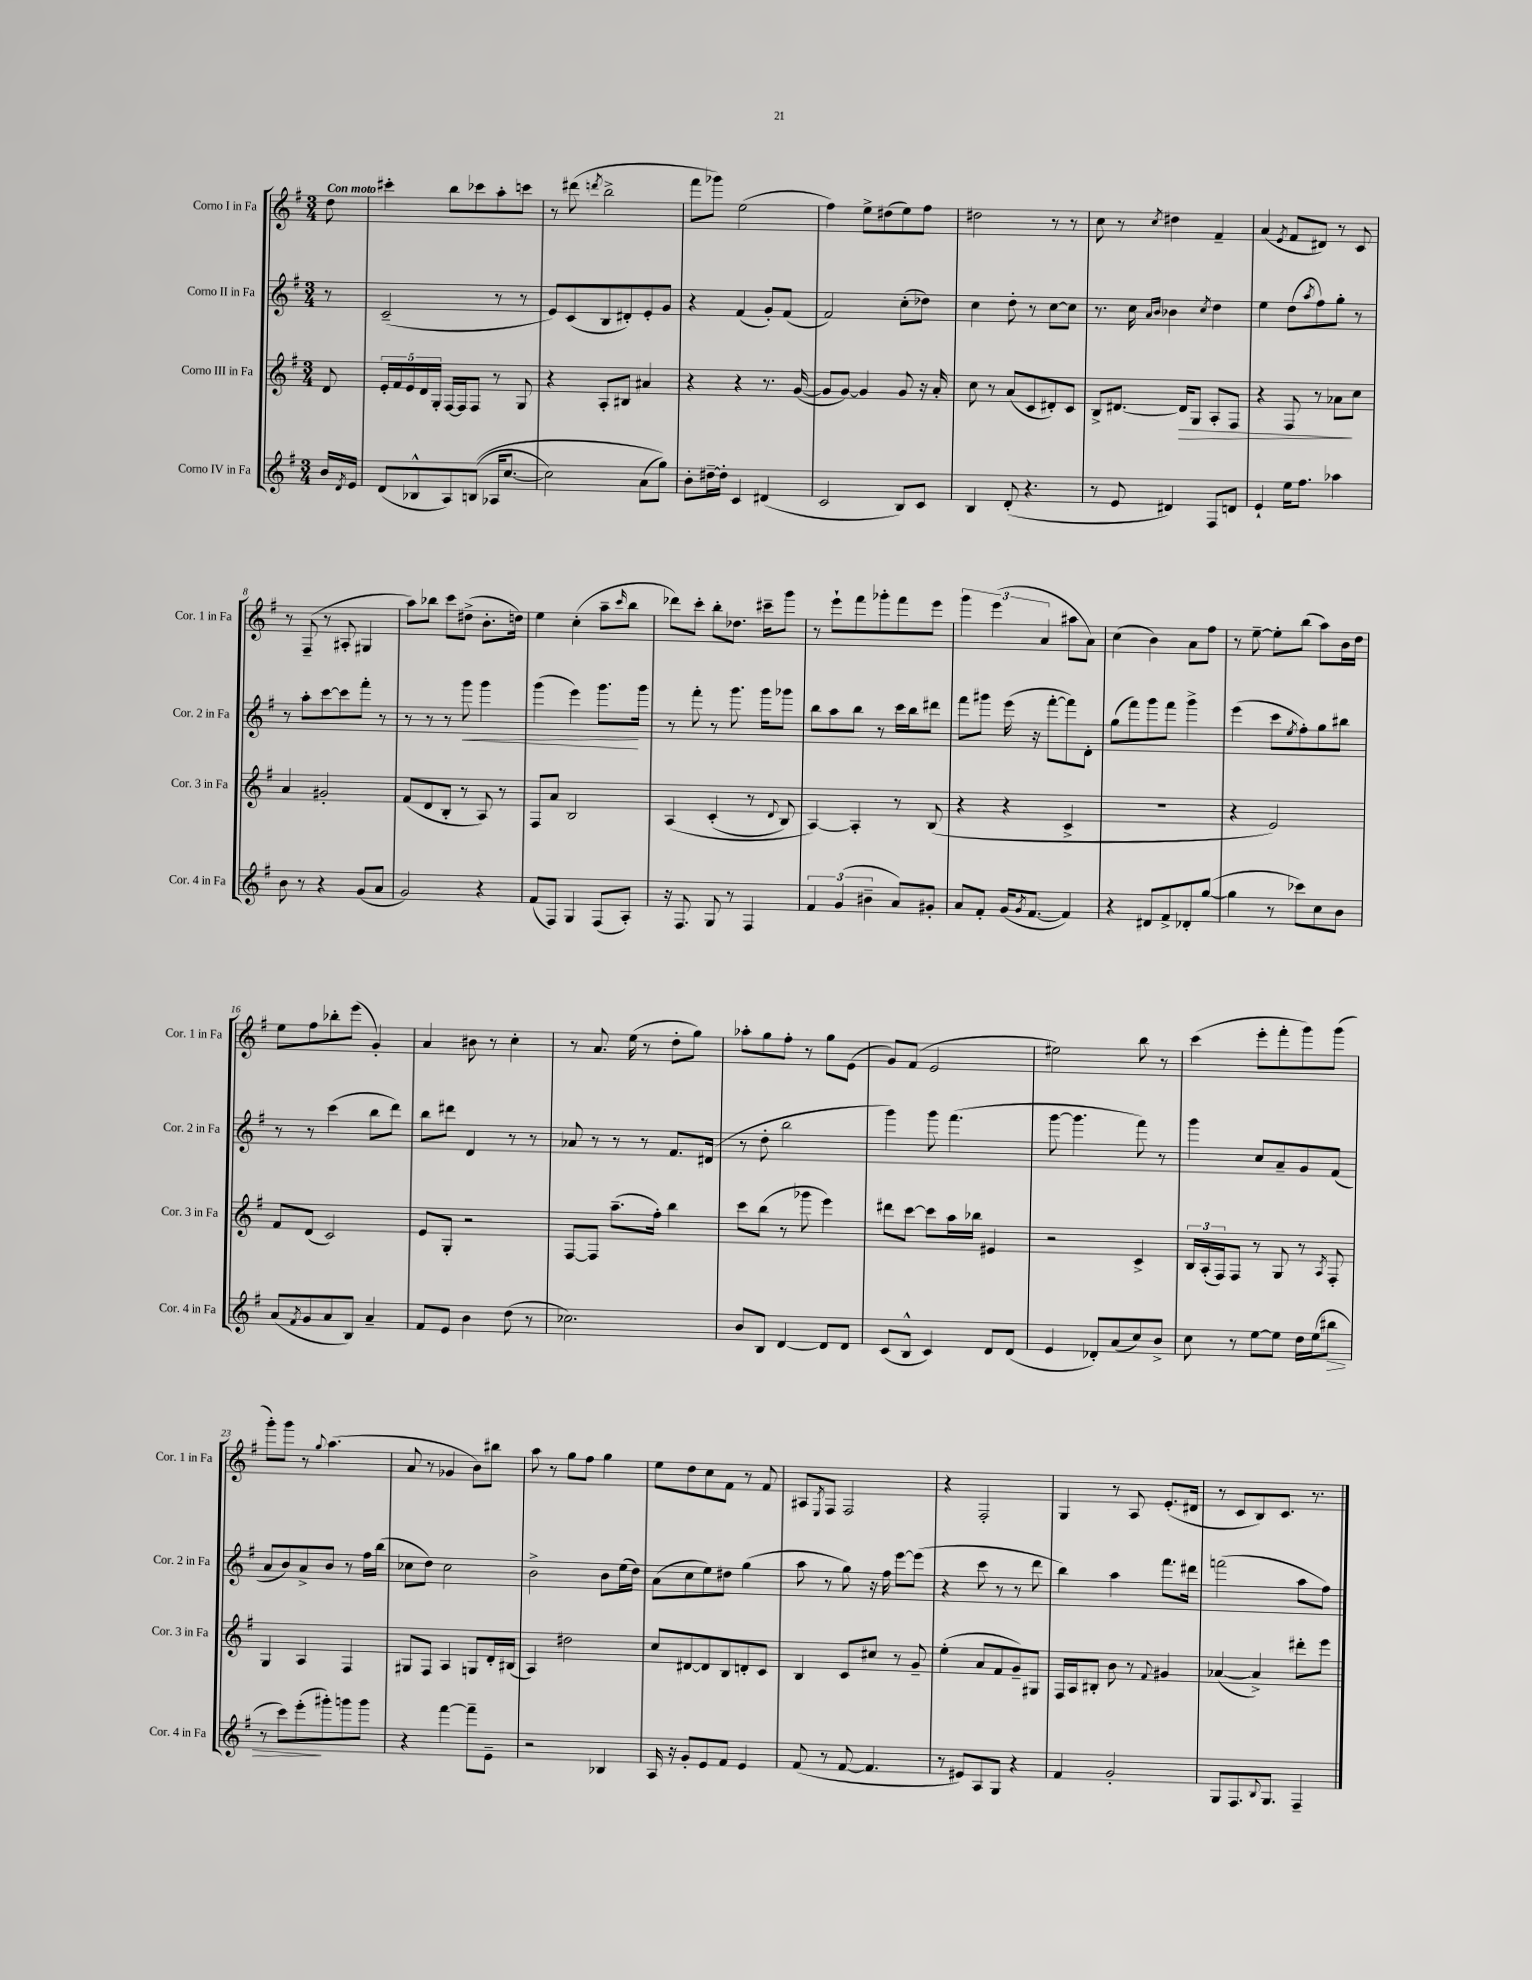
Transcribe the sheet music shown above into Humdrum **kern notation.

**kern	**kern	**kern	**kern
*staff4	*staff3	*staff2	*staff1
*clefG2	*clefG2	*clefG2	*clefG2
*k[f#]	*k[f#]	*k[f#]	*k[f#]
*M3/4	*M3/4	*M3/4	*M3/4
16b	8d	8r	8dd
8qd	.	.	.
16e	.	.	.
=	=	=	=
(8d	20e'	(2c~	4ccc#'
.	20f#	.	.
.	20e	.	.
8B-^^	.	.	.
.	20d	.	.
.	20G'	.	.
8A)	[16F#	.	8bb
.	16F#]	.	.
&((8B	8F#	.	8ccc-
16A-	8r	8r	8aa'
[8.cc	.	.	.
.	8G	8r	8ccc
=	=	=	=
2cc])	4r	8e)	8r
.	.	(8c	(8ddd#
.	.	.	8qddd
.	8A'	8B	2bb^
.	8B#	8d#')	.
(8a	4a#	8e'	.
8gg)&)	.	8g	.
=	=	=	=
8b'	4r	4r	8fff#
[16dd#~	.	.	8ggg-)
16dd#']	.	.	.
4c	4r	(4f#	(2ee
(4d#	8.r	8g')	.
.	.	(8f#	.
.	([16g	.	.
=	=	=	=
2c	8g]	2f#)	4ff#)
.	[8g)	.	.
.	4g]	.	8ee^
.	.	.	(8dd#
8B)	8g	(8cc'	8ee)
8c	16r	8dd-)	8ff#
.	16a'	.	.
=	=	=	=
4B	8cc	4cc	2dd#
.	8r	.	.
(8d'	(8a	8dd'	.
4.r	8c	8r	.
.	8d#')	[8cc	8r
.	8c	8cc]	8r
=	=	=	=
8r	8B^	8.r	8cc
8e	[8.d#	.	8r
.	.	16cc	.
.	.	16qqa	.
.	.	16qqb	8qcc
4d#)	.	4b-	4dd#
.	16d#]	.	.
.	8G	.	.
.	.	8qcc	.
8F#	8A'	4dd	4f#~
8d	8F#	.	.
=	=	=	=
4e`	4r	4ee	(4a
.	.	.	8qe
16ee	8F#	(8dd	8f#
8.ff#	.	.	.
.	.	8qaa	.
.	8r	8ff#)	8d#)
4aa-	8a-	8gg'	8r
.	8cc	8r	8c
=	=	=	=
8b	4a	8r	8r
8r	.	8aa'	(8F#~
4r	2g#'	[8ccc	8r
.	.	8ccc]	8A#'
(8g	.	8fff#'	4G#
8a	.	8r	.
=	=	=	=
2g)	(8f#	8r	8aa)
.	8d	8r	8bb-
.	8B'	8r	8ccc
.	8r	8ggg	(8dd#^
4r	8A)	4ggg	8.b'
.	8r	.	.
.	.	.	16dd)
=	=	=	=
(8f#	8F#	(4ggg	4ee
8F#)	8a	.	.
4G	2B	4eee)	(4cc'
(8F#	.	8.ggg	8aa~
.	.	.	16qqccc
8A')	.	.	8bb
.	.	16ggg	.
=	=	=	=
16r	&(4A	8r	8ddd-)
8.F#	.	.	.
.	.	8fff#'	8ccc'
8G	(4c'	8r	8bb'
8r	.	8.ggg	8.dd-
4F#	8r	.	.
.	.	16ggg	16ccc#~
.	8qqd	.	.
.	8B)	8ggg-	8ggg
=	=	=	=
6f#	[4A&)	8bb	8r
.	.	8aa	8eee`
(6g	.	.	.
.	4A']	8bb	8fff#
6b#~	.	.	.
.	.	8r	8ggg-'
8a)	8r	16ccc	8fff#
.	.	16bb	.
8g#'	(8B	8ddd#	8eee
=	=	=	=
8a	4r	8fff#	6ggg
8f#'	.	8ggg#	.
.	.	.	(6eee
(16g	4r	(16eee	.
8qg	.	.	.
[8.f#	.	16r	.
.	.	.	6a
.	.	[8fff#'	.
4f#])	4c^	8fff#])	8aa#
.	.	8d'	8a)
=	=	=	=
4r	2.r	(8gg	(4cc
.	.	8fff#)	.
8d#	.	8ggg	4b)
8f#^	.	8fff#	.
8d-'	.	4ggg^	8a
([8gg	.	.	8ff#
=	=	=	=
4gg]	4r	(4eee	8r
.	.	.	[8ee~
8r	2e)	8ccc	8ee']
.	.	8qee	.
8ccc-)	.	8ff#')	(8bb
8cc	.	8gg	8aa)
8b	.	8bb#	16b
.	.	.	16dd
=	=	=	=
(8a	8f#	8r	8ee
8qf#	.	.	.
8g	(8d	8r	8ff#
8a	2c)	(4ccc	8bb-'
8B)	.	.	(8eee
4a~	.	8bb	4g')
.	.	8ddd)	.
=	=	=	=
8f#	8e	8bb	4a
8e	8G'	8ddd#	.
4b	2r	4d	8b#
.	.	.	8r
(8dd	.	8r	4cc'
8r	.	8r	.
=	=	=	=
2.cc-)	[8F#	8a-	8r
.	8F#]	8r	8.a
.	(8.aa~	8r	.
.	.	.	(16ee
.	.	8r	8r
.	16ff#')	.	.
.	4bb	8.f#	8dd'
.	.	.	8gg)
.	.	(16d#	.
=	=	=	=
8b	8ccc	8r	8aa-'
8B	(8bb	8dd'	8gg
[4d	8r	2bb	8ff#'
.	8ggg-	.	8r
8d]	4eee)	.	8gg
8d	.	.	(8e
=	=	=	=
(8c	8ddd#	4ggg)	8g)
8B^^	[8ccc	.	(8f#
4c)	8ccc]	8ggg	2e
.	16aa	(4.fff#	.
.	16bb-	.	.
8d	4e#	.	.
(8d	.	.	.
=	=	=	=
4e	2r	[8ggg	2ee#)
.	.	4.ggg]	.
8d-')	.	.	.
(8a	.	.	.
8cc)	4c^	8fff#)	8bb
8b^	.	8r	8r
=	=	=	=
8cc	24B	4ggg	(4ccc
.	(24A'	.	.
.	24F#)	.	.
8r	8F#	.	.
[8ee	8r	8cc	8eee'
8ee]	8G	8a~	8fff#'
16dd	8r	8g	8ggg)
(16ee	.	.	.
.	8qA	.	.
8bb#	8F#'	(8f#	(8ggg
=	=	=	=
8r	4G	8a	8ggg')
8ccc)	.	8b)	8ggg
(8eee'	4A	8a^	8r
.	.	.	8qqgg
8ggg#')	.	8b	(4.aa
8ggg	4F#	8r	.
8ggg	.	16ff#	.
.	.	(16bb	.
=	=	=	=
4r	8G#	8cc-	8a
.	8F#	8dd)	8r
[4fff#	4A	2cc-	4g-
8fff#~]	8G	.	8b)
8e~	16d'	.	8bb#
.	(16B#	.	.
=	=	=	=
2r	4A)	2b^	8aa
.	.	.	8r
.	2dd#	.	8gg
.	.	.	8ff#
4B-	.	8b	4gg
.	.	(16ee	.
.	.	16dd)	.
=	=	=	=
16A	8cc	(8a	8ee
16r	.	.	.
8g'	[8d#	8cc	8dd
8e	8d#]	8ee)	8cc
8f#	8B	8dd#	8f#
4e	8d'	(4gg	8r
.	8c	.	8f#
=	=	=	=
(8f#	4B	8aa	8A#
.	.	.	8qE
8r	.	8r	8F#
[8f#	8c	8gg)	2F#
4.f#]	8cc#	16r	.
.	.	16ff#	.
.	8r	[8eee	.
.	8g~	(8eee]	.
=	=	=	=
8r	(4ee'	4r	4r
8e#)	.	.	.
8A	8a	8ccc	2F#'
8G	8f#	8r	.
4r	8g~)	8r	.
.	8G#	8ddd	.
=	=	=	=
4f#	16F#	4bb)	4G
.	16A	.	.
.	8B#'	.	.
2g'	8b	4aa	8r
.	8r	.	8A
.	8qqf#	.	.
.	4g#	8.fff#	(8.e'
.	.	16ddd#	16d#
=	=	=	=
8G	([4a-	(2fff	8r
8.F#	.	.	8c
.	4a-^])	.	8B)
8qqB	.	.	.
8.G	.	.	.
.	.	.	8.c
4F#~	8ddd#'	8aa	.
.	.	.	8.r
.	8eee	8ff#)	.
==	==	==	==
*-	*-	*-	*-
